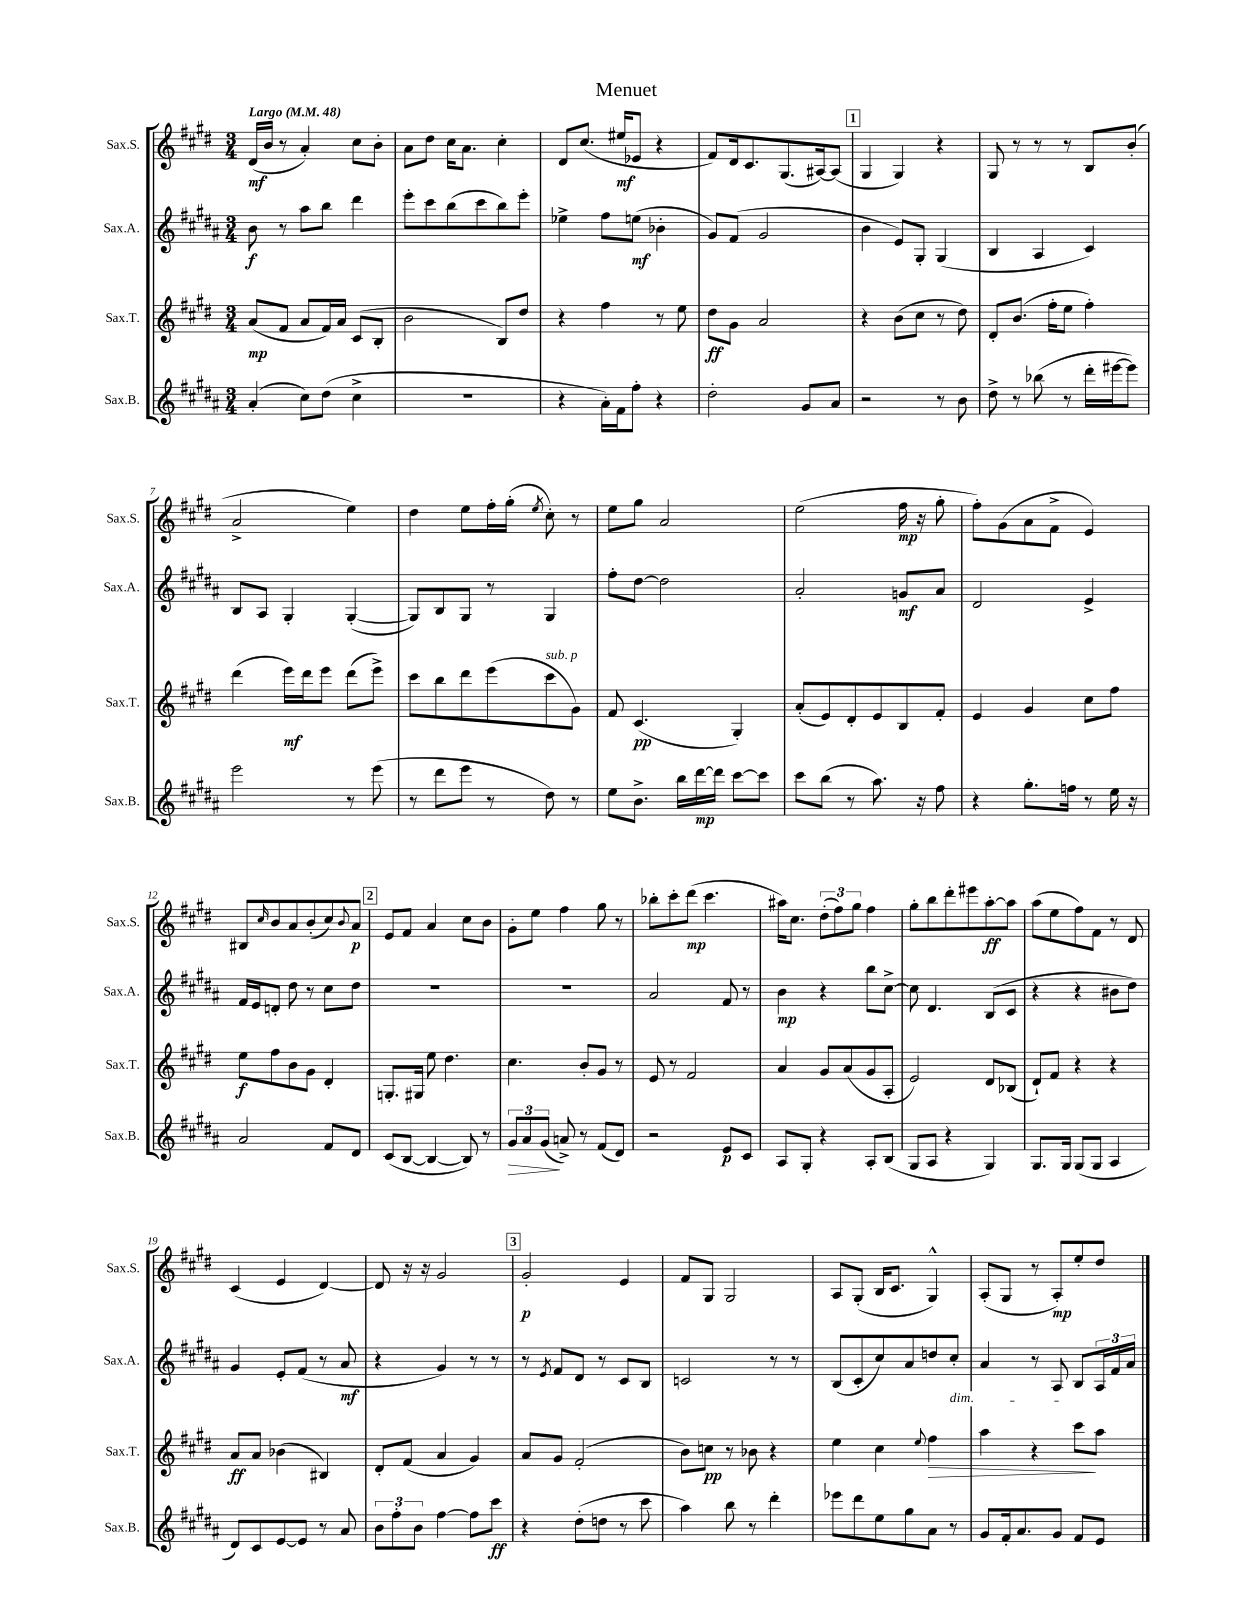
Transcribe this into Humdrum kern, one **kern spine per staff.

**kern	**dynam	**kern	**dynam	**kern	**dynam	**kern	**dynam
*part4	*part4	*part3	*part3	*part2	*part2	*part1	*part1
*staff4	*staff4	*staff3	*staff3	*staff2	*staff2	*staff1	*staff1
*I"Sax.B.	*	*I"Sax.T.	*	*I"Sax.A.	*	*I"Sax.S.	*
*I'Sax.B.	*	*I'Sax.T.	*	*I'Sax.A.	*	*I'Sax.S.	*
*clefG2	*	*clefG2	*	*clefG2	*	*clefG2	*
*k[f#c#g#d#a#]	*	*k[f#c#g#d#]	*	*k[f#c#g#d#a#]	*	*k[f#c#g#d#]	*
*M3/4	*	*M3/4	*	*M3/4	*	*M3/4	*
*MM48	*	*MM48	*	*MM48	*	*MM48	*
=1	=1	=1	=1	=1	=1	=1	=1
!	!	!	!	!	!	!LO:TX:a:B:t=Largo	!
(4a#'/	.	(8a/L	mp	8b\	f	(16d#/LL	mf
.	.	.	.	.	.	16b/JJ	.
.	.	8f#/J	.	8r	.	8r	.
8cc#\L)	.	8a/L	.	8aa#\L	.	4a'/)	.
(8dd#\J	.	16f#/L)	.	8bb\J	.	.	.
.	.	16a/JJ	.	.	.	.	.
4cc#^\	.	(8c#/L	.	4ddd#\	.	8cc#\L	.
.	.	8B'/J	.	.	.	8b'\J	.
=2	=2	=2	=2	=2	=2	=2	=2
2.r	.	2b\	.	8eee'\L	.	8a\L	.
.	.	.	.	8ccc#\	.	8dd#\J	.
.	.	.	.	(8bb\	.	16cc#\KL	.
.	.	.	.	.	.	8.a\J	.
.	.	.	.	8ccc#\	.	.	.
.	.	8B/L)	.	8bb\)	.	4cc#'\	.
.	.	8dd#/J	.	8eee'\J	.	.	.
=3	=3	=3	=3	=3	=3	=3	=3
4r	.	4r	.	4ee-X^\	.	8d#/L	.
.	.	.	.	.	.	(8.cc#/J	.
16a#'\LL)	.	4ff#\	.	8ff#\L	.	.	.
16f#\J	.	.	.	.	.	16ee#X/KL	mf
8ff#'\J	.	.	.	(8een\J	mf	8e-X/J	.
4r	.	8r	.	4b-X'\	.	4r	.
.	.	8ee\	.	.	.	.	.
=4	=4	=4	=4	=4	=4	=4	=4
2dd#'\	.	8dd#\L	ff	8g#/L)	.	8f#/L)	.
.	.	8g#\J	.	(8f#/J	.	16d#/k	.
.	.	.	.	.	.	8.c#/	.
.	.	2a/	.	2g#/	.	.	.
.	.	.	.	.	.	(8.G#/	.
8g#/L	.	.	.	.	.	.	.
.	.	.	.	.	.	[16A#X/k)	.
8a#/J	.	.	.	.	.	(8A#/J]	.
!!LO:REH:place=s1:t=1
=5	=5	=5	=5	=5	=5	=5	=5
2r	.	4r	.	4b\	.	4G#/	.
.	.	(8b\L	.	8e/L)	.	4G#/)	.
.	.	8cc#\J	.	8G#'/J	.	.	.
8r	.	8r	.	(4G#/	.	4r	.
8b\	.	8dd#\)	.	.	.	.	.
=6	=6	=6	=6	=6	=6	=6	=6
8dd#^\	.	8d#'/L	.	4B/	.	8G#/	.
8r	.	(8.b/J	.	.	.	8r	.
(8bb-X\	.	.	.	4A#/	.	8r	.
.	.	16ff#'\KL	.	.	.	.	.
8r	.	8ee\J	.	.	.	8r	.
16ddd#'\LL	.	4ff#'\)	.	4c#/)	.	8B/L	.
[16eee#X\J	.	.	.	.	.	.	.
8eee#\J])	.	.	.	.	.	(8b'/J	.
!!LO:LB:g=z
=7	=7	=7	=7	=7	=7	=7	=7
2eee\	.	(4ddd#\	.	8B/L	.	2a^/	.
.	.	.	.	8A#/J	.	.	.
.	.	16eee\LL)	mf	4G#'/	.	.	.
.	.	16ddd#\J	.	.	.	.	.
.	.	8eee\J	.	.	.	.	.
8r	.	(8ddd#\L	.	([4G#'/	.	4ee\)	.
(8eee\	.	8eee^\J)	.	.	.	.	.
=8	=8	=8	=8	=8	=8	=8	=8
8r	.	8ccc#\L	.	8G#/L])	.	4dd#\	.
8ddd#\L	.	8bb\	.	8B/	.	.	.
8eee\J	.	8ddd#\	.	8G#/J	.	8ee\L	.
8r	.	(8eee\	.	8r	.	16ff#'\L	.
.	.	.	.	.	.	(16gg#'\JJ	.
.	.	.	.	.	.	8qee/	.
!	!	!LO:TX:a:i:t=sub. p	!	!	!	!	!
8dd#\)	.	8ccc#\	.	4G#/	.	8cc#'\)	.
8r	.	8g#\J)	.	.	.	8r	.
=9	=9	=9	=9	=9	=9	=9	=9
8ee\L	.	8f#/	.	8ff#'\L	.	8ee\L	.
8.b^\J	.	(4.c#/	pp	[8dd#\J	.	8gg#\J	.
.	.	.	.	2dd#\]	.	2a/	.
16bb\LL	.	.	.	.	.	.	.
[16ddd#\	mp	.	.	.	.	.	.
16ddd#\JJ]	.	.	.	.	.	.	.
[8ccc#\L	.	4G#'/)	.	.	.	.	.
8ccc#\J]	.	.	.	.	.	.	.
=10	=10	=10	=10	=10	=10	=10	=10
8ccc#\L	.	(8a'/L	.	2a#'/	.	(2ee\	.
(8bb\J	.	8e/)	.	.	.	.	.
8r	.	8d#'/	.	.	.	.	.
8.aa#\)	.	8e/	.	.	.	.	.
.	.	8B/	.	8gn/L	mf	16ff#\	mp
16r	.	.	.	.	.	16r	.
8ff#\	.	8f#'/J	.	8a#/J	.	8gg#'\	.
=11	=11	=11	=11	=11	=11	=11	=11
4r	.	4e/	.	2d#/	.	8ff#'\L)	.
.	.	.	.	.	.	(8g#\	.
8.gg#'\L	.	4g#/	.	.	.	8a\	.
.	.	.	.	.	.	8f#^\J	.
16ffn\Jk	.	.	.	.	.	.	.
8r	.	8cc#\L	.	4e^/	.	4e/)	.
16ee\	.	8ff#\J	.	.	.	.	.
16r	.	.	.	.	.	.	.
!!LO:LB:g=z
=12	=12	=12	=12	=12	=12	=12	=12
2a#/	.	8ee\L	f	16f#/LL	.	8B#X/L	.
.	.	.	.	16e/J	.	.	.
.	.	.	.	.	.	16qqcc#/	.
.	.	8ff#\	.	8dn'/J	.	8b/	.
.	.	8b\	.	8dd#\	.	8a/	.
.	.	8g#\J	.	8r	.	(8b'/	.
8f#/L	.	4d#'/	.	8cc#\L	.	8cc#/)	.
.	.	.	.	.	.	8qqb/	.
8d#/J	.	.	.	8dd#\J	.	8a/J	p
!!LO:REH:place=s1:t=2
=13	=13	=13	=13	=13	=13	=13	=13
(8c#/L	.	8.Gn'/L	.	2.r	.	8e/L	.
[8B/J	.	.	.	.	.	8f#/J	.
.	.	16G#X/Jk	.	.	.	.	.
4B/_	.	8ee\	.	.	.	4a/	.
.	.	4.dd#\	.	.	.	.	.
8B/])	.	.	.	.	.	8cc#\L	.
8r	.	.	.	.	.	8b\J	.
=14	=14	=14	=14	=14	=14	=14	=14
!	!LO:HP:b	!	!	!	!	!	!
12g#/L	>	4.cc#\	.	2.r	.	8g#'\L	.
12a#/	.	.	.	.	.	.	.
.	.	.	.	.	.	8ee\J	.
(12g#/J	.	.	.	.	.	.	.
8an^/)	]	.	.	.	.	4ff#\	.
8r	.	8b'/L	.	.	.	.	.
(8f#/L	.	8g#/J	.	.	.	8gg#\	.
8d#/J)	.	8r	.	.	.	8r	.
=15	=15	=15	=15	=15	=15	=15	=15
2r	.	8e/	.	2a#/	.	8bb-X'\L	.
.	.	8r	.	.	.	8ccc#'\	.
.	.	2f#/	.	.	.	(8ddd#\J	mp
.	.	.	.	.	.	4.ccc#\	.
8e/L	p	.	.	8f#/	.	.	.
8c#/J	.	.	.	8r	.	.	.
=16	=16	=16	=16	=16	=16	=16	=16
8A#/L	.	4a/	.	4b\	mp	16aa#X\KL)	.
.	.	.	.	.	.	8.cc#\J	.
8G#'/J	.	.	.	.	.	.	.
4r	.	8g#/L	.	4r	.	(12dd#'\L	.
.	.	.	.	.	.	12ff#\)	.
.	.	(8a/	.	.	.	.	.
.	.	.	.	.	.	12gg#\J	.
8A#'/L	.	8g#/	.	8bb\L	.	4ff#\	.
(8B/J	.	8A'/J	.	[8cc#^\J	.	.	.
=17	=17	=17	=17	=17	=17	=17	=17
8G#/L	.	2e/)	.	8cc#\]	.	8gg#'\L	.
8A#/J	.	.	.	4.d#/	.	8bb\	.
4r	.	.	.	.	.	8ddd#'\	.
.	.	.	.	.	.	8eee#X\	.
4G#/)	.	8d#/L	.	(8B/L	.	[8aa'\	ff
.	.	(8B-X/J	.	8c#/J	.	8aa\J]	.
=18	=18	=18	=18	=18	=18	=18	=18
8.G#/L	.	8d#`/L)	.	4r	.	(8aa\L	.
.	.	8f#/J	.	.	.	8ee\	.
16G#/Jk	.	.	.	.	.	.	.
(8G#/L	.	4r	.	4r	.	8ff#\)	.
8G#/J	.	.	.	.	.	8f#\J	.
4A#/	.	4r	.	8b#X\L	.	8r	.
.	.	.	.	8dd#\J)	.	8d#/	.
!!LO:LB:g=z
=19	=19	=19	=19	=19	=19	=19	=19
8d#/L)	.	8a/L	ff	4g#/	.	(4c#/	.
8c#/	.	8a/J	.	.	.	.	.
[8e/	.	(4b-X\	.	8e'/L	.	4e/	.
8e/J]	.	.	.	(8f#/J	.	.	.
8r	.	4B#X/)	.	8r	.	[4d#/)	.
8a#/	.	.	.	8a#/	mf	.	.
=20	=20	=20	=20	=20	=20	=20	=20
12b\L	.	8d#'/L	.	4r	.	8d#/]	.
12ff#'\	.	.	.	.	.	.	.
.	.	(8f#/J	.	.	.	16r	.
12b\J	.	.	.	.	.	.	.
.	.	.	.	.	.	16r	.
[4ff#\	.	4a/	.	4g#/)	.	2g#/	.
8ff#\L]	.	4g#/)	.	8r	.	.	.
8ccc#\J	ff	.	.	8r	.	.	.
!!LO:REH:place=s1:t=3
=21	=21	=21	=21	=21	=21	=21	=21
4r	.	8a/L	.	8r	.	2g#'/	p
.	.	.	.	8qe/	.	.	.
.	.	8g#/J	.	8f#/L	.	.	.
(8dd#'\L	.	(2f#'/	.	8d#/J	.	.	.
8ddn\J	.	.	.	8r	.	.	.
8r	.	.	.	8c#/L	.	4e/	.
8ccc#\	.	.	.	8B/J	.	.	.
=22	=22	=22	=22	=22	=22	=22	=22
4aa#\)	.	8b\L)	.	2cn/	.	8f#/L	.
.	.	8ccn\J	pp	.	.	8G#/J	.
8bb\	.	8r	.	.	.	2G#/	.
8r	.	8b-X\	.	.	.	.	.
4ddd#'\	.	4r	.	8r	.	.	.
.	.	.	.	8r	.	.	.
=23	=23	=23	=23	=23	=23	=23	=23
8eee-X\L	.	4ee\	.	(8B/L	.	8A/L	.
8ddd#\	.	.	.	8c#'/	.	(8G#'/J	.
8ee\	.	4cc#\	.	8cc#/)	.	16B/KL	.
.	.	.	.	.	.	8.c#/J	.
8gg#\	.	.	.	8a#/	.	.	.
.	.	8qqee/	.	.	.	.	.
!	!	!	!LO:HP:b	!	!	!	!
8a#\J	.	4ff#\	>	8ddn/	.	4G#^^/)	.
!	!	!	!	!LO:TX:b:i:t=dim.	!	!	!
8r	.	.	.	8cc#'/J	.	.	.
=24	=24	=24	=24	=24	=24	=24	=24
8g#/L	.	4aa\	.	4a#/	.	(8A'/L	.
16f#'/k	.	.	.	.	.	8G#/J	.
8.a#/	.	.	.	.	.	.	.
.	.	4r	.	8r	.	8r	.
8g#/J	.	.	.	8A#/	.	8A'/L)	mp
8f#/L	.	8ccc#\L	.	8B/L	.	8ee'/	.
8e/J	.	8aa\J	]	24A#/L	.	8dd#/J	.
.	.	.	.	24f#/	.	.	.
.	.	.	.	24a#/JJ	.	.	.
==	==	==	==	==	==	==	==
*-	*-	*-	*-	*-	*-	*-	*-
